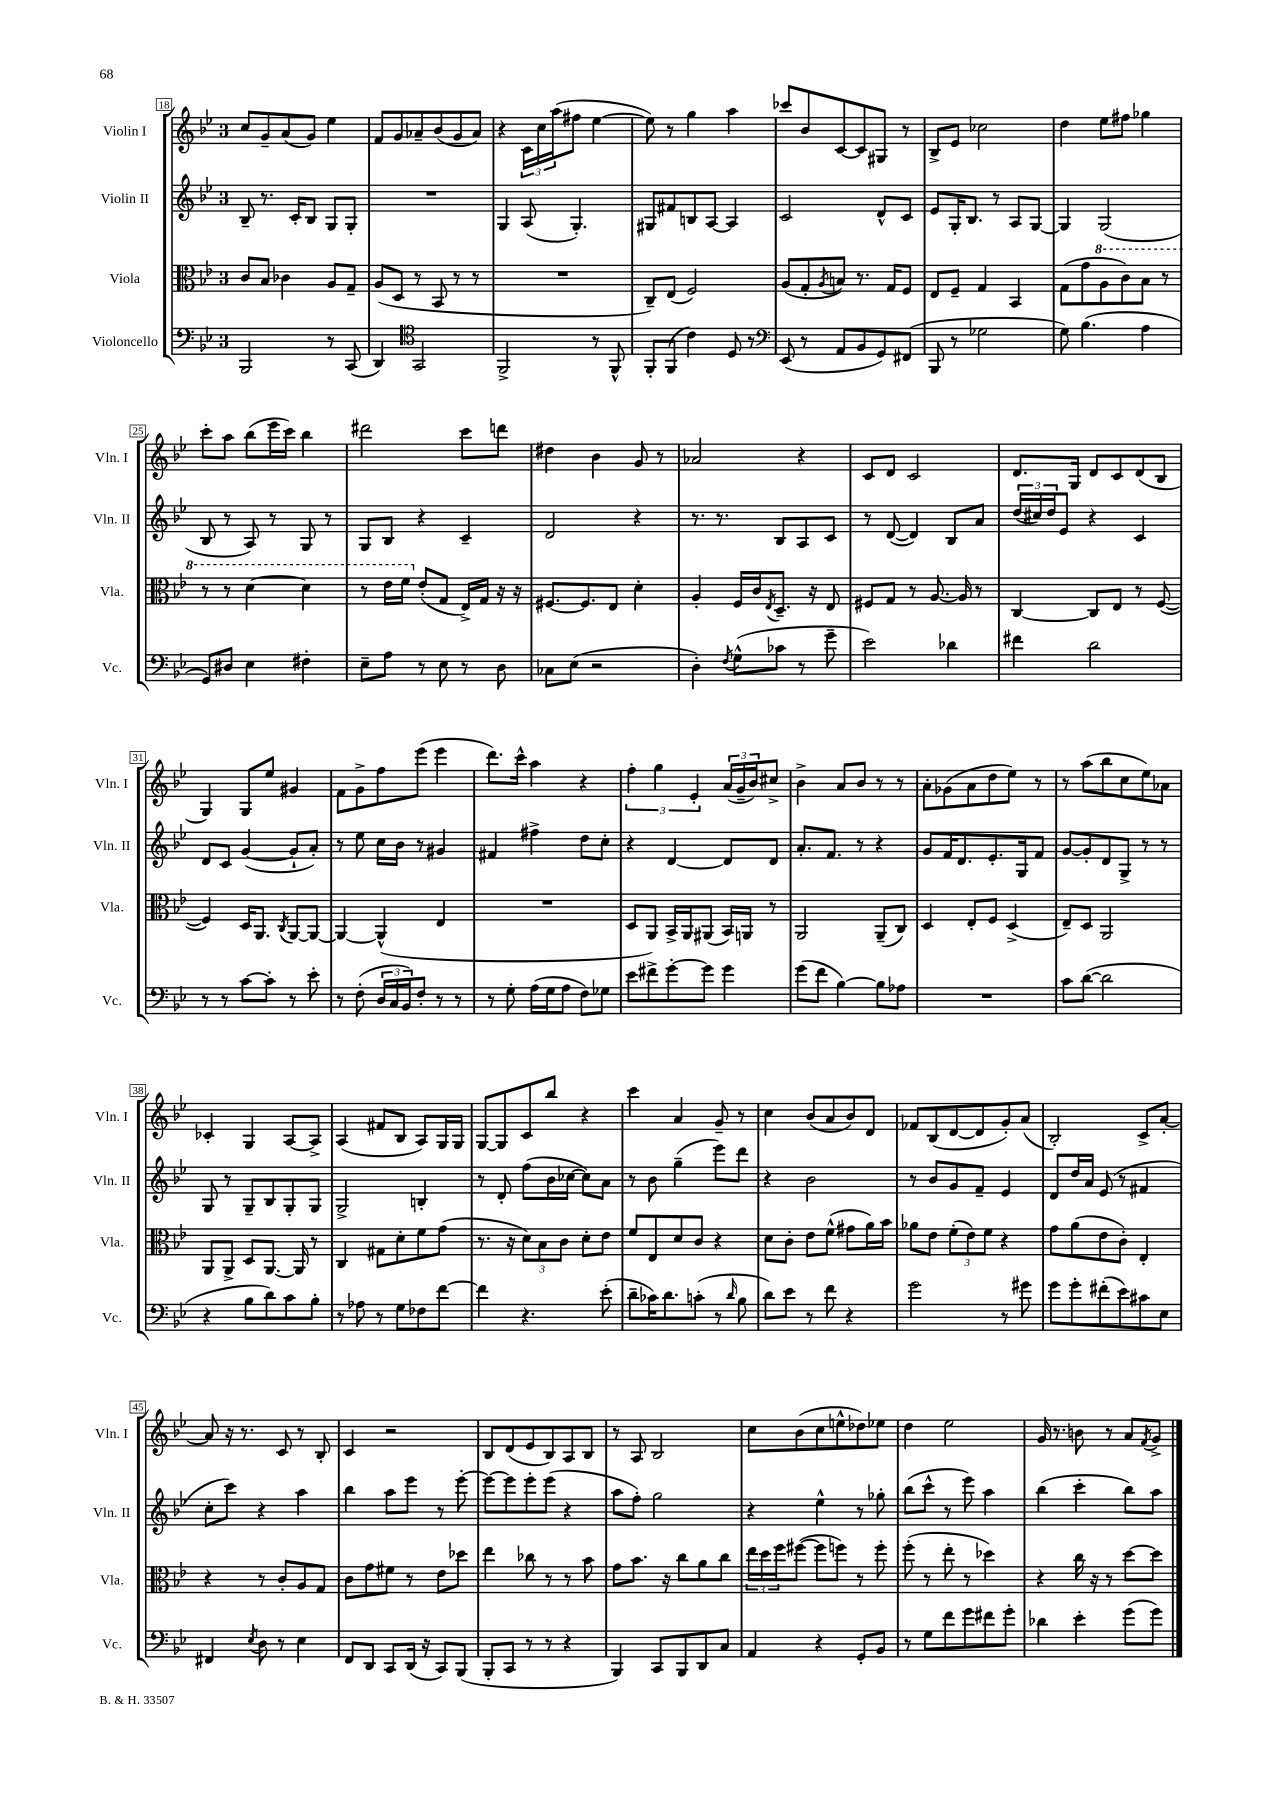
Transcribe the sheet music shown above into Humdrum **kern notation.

**kern	**kern	**kern	**kern
*part4	*part3	*part2	*part1
*staff4	*staff3	*staff2	*staff1
*I"Violoncello	*I"Viola	*I"Violin II	*I"Violin I
*I'Vc.	*I'Vla.	*I'Vln. II	*I'Vln. I
*clefF4	*clefC3	*clefG2	*clefG2
*k[b-e-]	*k[b-e-]	*k[b-e-]	*k[b-e-]
*M3/4	*M3/4	*M3/4	*M3/4
=18	=18	=18	=18
2BBB-/	8c/L	8B-~/	8cc/L
.	8B-/J	8.r	8g~/
.	4c-X\	.	(8a/
.	.	16c'/KL	.
.	.	8B-/J	8g/J)
8r	8A/L	8G/L	4ee-\
(8CC/	8G~/J	8G'/J	.
=19	=19	=19	=19
4DD/)	(8A/L	2.r	8f/L
.	8D/J	.	8g/
*clefC4	*	*	*
2GG/	8r	.	8a-X~/
.	8BB-/	.	(8b-/
.	8r	.	8g/
.	8r	.	8a-/J)
=20	=20	=20	=20
2FF^/	2.r	4G/	4r
.	.	(8A/	24c\LL
.	.	.	24cc\
.	.	.	(24aa\J
.	.	4.G'/)	8ff#X\J
8r	.	.	[4ee-\
8FF^^/	.	.	.
=21	=21	=21	=21
8FF'/L	8C~/L)	8G#X/L	8ee-\])
(8FF/J	(8E-/J	8f#X/	8r
4c\)	2F/)	8Bn/	4gg\
.	.	[8A/J	.
8D/	.	4A/]	4aa\
8r	.	.	.
=22	=22	=22	=22
*clefF4	*	*	*
(8EE-/	(8A/L	2c/	8ccc-X/L
8r	8G'/	.	8b-/
.	8qA/	.	.
8AA/L	8Bn/J)	.	[8c/
8BB-/	8.r	.	8c/]
8GG/)	.	8d^^/L	8G#X/J
.	16G/KL	.	.
(8FF#X/J	8F/J	8c/J	8r
=23	=23	=23	=23
8BBB-/	8E-/L	8e-/L	8B-^/L
8r	8F~/J	16G'/K	8e-/J
.	.	8.B-/J	.
2G-X\	4G/	.	2cc-X\
.	.	8r	.
.	4BB-/	8A/L	.
.	.	[8G/J	.
=24	=24	=24	=24
8G\)	(8G\L	4G/]	4dd\
(4.B-\	8g\	.	.
*	*8va	*	*
.	8a\	(2G/	8ee-\L
.	8cc\)	.	8ff#X\J
4A\	8b-\J	.	4gg-X\
.	8r	.	.
!!LO:LB:g=z
=25	=25	=25	=25
8GG/L)	8r	8B-/	8ccc'\L
8D#X/J	8r	8r	8aa\J
4E-\	[4dd\	8A/)	(8bb-\L
.	.	8r	16eee-\L
.	.	.	16ccc\JJ)
4F#X'\	4dd\]	8G/	4bb-\
.	.	8r	.
=26	=26	=26	=26
8E-~\L	8r	8G/L	2ddd#X\
8A\J	16ee-\LL	8B-/J	.
.	16ff\JJ	.	.
*	*X8va	*	*
8r	(8e-'/L	4r	.
8E-\	8G/J	.	.
8r	16E-^/LL)	4c~/	8ccc\L
.	16G/JJ	.	.
8D\	16r	.	8dddn\J
.	16r	.	.
=27	=27	=27	=27
8C-X\L	[8.F#X/L	2d/	4dd#X\
(8E-\J	.	.	.
.	8.F#/]	.	.
2r	.	.	4b-\
.	8E-/J	.	.
.	4d'\	4r	8g/
.	.	.	8r
=28	=28	=28	=28
4D'\)	4A'/	8.r	2a-X/
.	.	8.r	.
8qF/	.	.	.
(8G^^\L	16F/LL	.	.
.	16c/J	.	.
.	8qE-/	.	.
8c-X\J	8.D~/J	8B-/L	.
8r	.	8A/	4r
.	16r	.	.
8g~\	8E-/	8c/J	.
=29	=29	=29	=29
2e-\)	8F#X/L	8r	8c/L
.	8G/J	([8d/	8d/J
.	8r	4d/])	2c/
.	[8.A/	.	.
4d-X\	.	8B-/L	.
.	16A/]	.	.
.	8r	8a/J	.
=30	=30	=30	=30
4f#X\	[4C/	(24dd/LL	8.d/L
.	.	24cc#X/)	.
.	.	24dd/J	.
.	.	8e-/J	.
.	.	.	16G/Jk
2d\	8C/L]	4r	8d/L
.	8E-/J	.	8c/
.	8r	4c/	(8d/
.	([8F/	.	8B-/J
!!LO:LB:g=z
=31	=31	=31	=31
8r	4F/])	8d/L	4G/)
8r	.	8c/J	.
[8c\L	16D/KL	([4g/	8G/L
.	8.AA/J	.	.
8c'\J]	.	.	8ee-/J
.	8qC/	.	.
8r	[8AA/L	8g`/L]	4g#X/
8e-'\	8AA/J_	8a'/J)	.
=32	=32	=32	=32
8r	4AA/_	8r	8f\L
(8F'\	.	8ee-\	8g^\
24D/LL	(4AA^^/]	16cc\LL	8ff\
24C/	.	.	.
.	.	16b-\JJ	.
24BB-/J)	.	.	.
8F'/J	.	8r	(8eee-\J
8r	4E-/	4g#X/	4eee-\
8r	.	.	.
=33	=33	=33	=33
8r	2.r	4f#X/	8.ddd\L)
8G'\	.	.	.
.	.	.	16ccc^^\Jk
(16A\LL	.	4ff#X^\	4aa\
16G\J	.	.	.
8A\J	.	.	.
8F\L)	.	8dd\L	4r
8G-X\J	.	8cc'\J	.
=34	=34	=34	=34
8e-\L	8D/L	4r	6ff'\
8f#X^\	8AA/J)	.	.
.	.	.	6gg\
[8g'\	16BB-^/LL	[4d/	.
.	16AA/J	.	.
.	.	.	6e-'/
8g\J]	(8AA#X/J	.	.
4g\	16BB-/LL)	8d/L]	(24a/LL
.	.	.	24g~/
.	16AAn/JJ	.	.
.	.	.	24b-/J)
.	8r	8d/J	8cc#X^/J
=35	=35	=35	=35
(8g\L	2AA/	8.a'/L	4b-^\
8f\J	.	.	.
.	.	8.f/J	.
[4B-\)	.	.	8a/L
.	.	8r	8b-/J
8B-\L]	(8AA~/L	4r	8r
8A-X\J	8C/J)	.	8r
=36	=36	=36	=36
2.r	4D/	8g/L	8a'\L
.	.	16f/K	(8g-X\
.	.	8.d/	.
.	8E-'/L	.	8a\
.	8F/J	8.e-'/	8dd\
.	(4D^/	.	8ee-\J)
.	.	16G/k	.
.	.	8f/J	8r
=37	=37	=37	=37
8c\L	8E-~/L)	[8g/L	8r
([8d\J	8D/J	8g'/]	(8aa\L
2d\]	2AA/	8d/	8bb-\
.	.	8G^/J	8cc\
.	.	8r	8ee-\)
.	.	8r	8a-X\J
!!LO:LB:g=z
=38	=38	=38	=38
4r	8AA/L	8G/	4c-X'/
.	8AA^/J	8r	.
8B-\L	8D/L	8G~/L	4G/
8d\)	[8.AA/J	8B-/	.
8c\	.	8G'/	[8A/L
.	16AA/]	.	.
8B-'\J	8r	8G/J	8A^/J]
=39	=39	=39	=39
8r	4C/	2G^/	(4A/
8A-X\	.	.	.
8r	8G#X\L	.	8f#X/L
8G\L	8d'\	.	8B-/J
8F-X\	8f\	4Bn'/	8A/L)
[8f\J	(8g\J	.	16G/L
.	.	.	16G/JJ
=40	=40	=40	=40
4f\]	8.r	8r	[8G/L
.	.	8d'/	8G/]
.	16r	.	.
4.r	12d\L)	(8ff\L	8c/
.	12B-\	.	.
.	.	16b-\L	8bb-/J
.	12c\J	.	.
.	.	[16cc-X\JJ	.
.	8d'\L	8cc-\L])	4r
(8e-'\	8e-\J	8a\J	.
=41	=41	=41	=41
8d~\L	8f/L	8r	4ccc\
16c-X\K)	8E-/	8b-\	.
8.d\	.	.	.
.	8d/	(4gg~\	4a/
(8cn'\J	8c/J	.	.
8r	4r	8eee-\L)	8g~/
16qqd/	.	.	.
8B-\	.	8ddd\J	8r
=42	=42	=42	=42
8d\L)	8d\L	4r	4cc\
8e-\J	8c'\J	.	.
8r	8e-\L	2b-\	(8b-/L
8f\	(8f^^\J	.	8a/
4r	8g#X\L	.	8b-/)
.	16a\L)	.	8d/J
.	16b-\JJ	.	.
=43	=43	=43	=43
2g\	8a-X\L	8r	8f-X/L
.	8e-\J	8b-/L	(8B-/
.	(12f'\L	8g/	[8d/
.	12e-\)	.	.
.	.	8f~/J	8d/]
.	12f\J	.	.
8r	4r	4e-/	8g'/)
8g#X\	.	.	(8a/J
=44	=44	=44	=44
8g\L	8g\L	8d/L	2B-'/)
8g'\	(8a\	16dd/L	.
.	.	16a/JJ	.
(8f#X'\	8e-\	(8e-/	.
8e-\)	8c'\J)	8r	.
8c#X\	4E-'/	4f#X/	8c^/L
8E-\J	.	.	[8a'/J
!!LO:LB:g=z
=45	=45	=45	=45
4FF#X/	4r	8cc'\L	8a/]
.	.	8ccc\J)	16r
.	.	.	8.r
8qE-/	.	.	.
8D\	8r	4r	.
8r	8c'/L	.	8c/
4E-\	8A/	4aa\	8r
.	8G/J	.	8B-'/
=46	=46	=46	=46
8FF/L	8c\L	4bb-\	4c/
8DD/J	8g\	.	.
8CC/L	8f#X\J	8aa\L	2r
(16DD/Jk	8r	8eee-\J	.
16r	.	.	.
8CC/L)	8e-\L	8r	.
(8BBB-/J	8dd-X\J	[8eee-'\	.
=47	=47	=47	=47
8BBB-'/L	4ee-\	8eee-\L_	8B-/L
8CC/J	.	8eee-\]	(8d/
8r	8cc-X\	8eee-'\	8e-/
8r	8r	(8eee-\J	8B-/)
4r	8r	4r	8A/
.	8b-\	.	8B-/J
=48	=48	=48	=48
4BBB-/)	8g\L	8aa\L	8r
.	8.b-\J	8ff'\J)	8A/
8CC/L	.	2gg\	2B-/
.	16r	.	.
8BBB-/	8cc\L	.	.
8DD/	8a\	.	.
8C/J	8cc\J	.	.
=49	=49	=49	=49
4AA/	24ee-\LL	4r	8cc\L
.	24dd\	.	.
.	24ff\J	.	.
.	([8ff#X\J	.	(8b-\
4r	8ff#\L]	4ee-^^\	8cc\
.	8ffn\J)	.	8een^^\
8GG'/L	8r	8r	8dd-X\)
8BB-/J	8ff'\	8gg-X'\	8ee-X\J
=50	=50	=50	=50
8r	(8ff'\	(8bb-\L	4dd\
8G\L	8r	8ccc^^\J	.
8f\	8ee-'\	8r	2ee-\
8g\	8r	8eee-\)	.
8f#X\	4dd-X\)	4aa\	.
8g'\J	.	.	.
=51	=51	=51	=51
4d-X\	4r	(4bb-\	16g/
.	.	.	8.r
4e-'\	16cc\	4ccc'\	8bn\
.	16r	.	.
.	8r	.	8r
(8g\L	[8dd\L	8bb-\L)	8a/L
.	.	.	8qf/
8g\J)	8dd\J]	8aa\J	8g^/J
==	==	==	==
*-	*-	*-	*-
